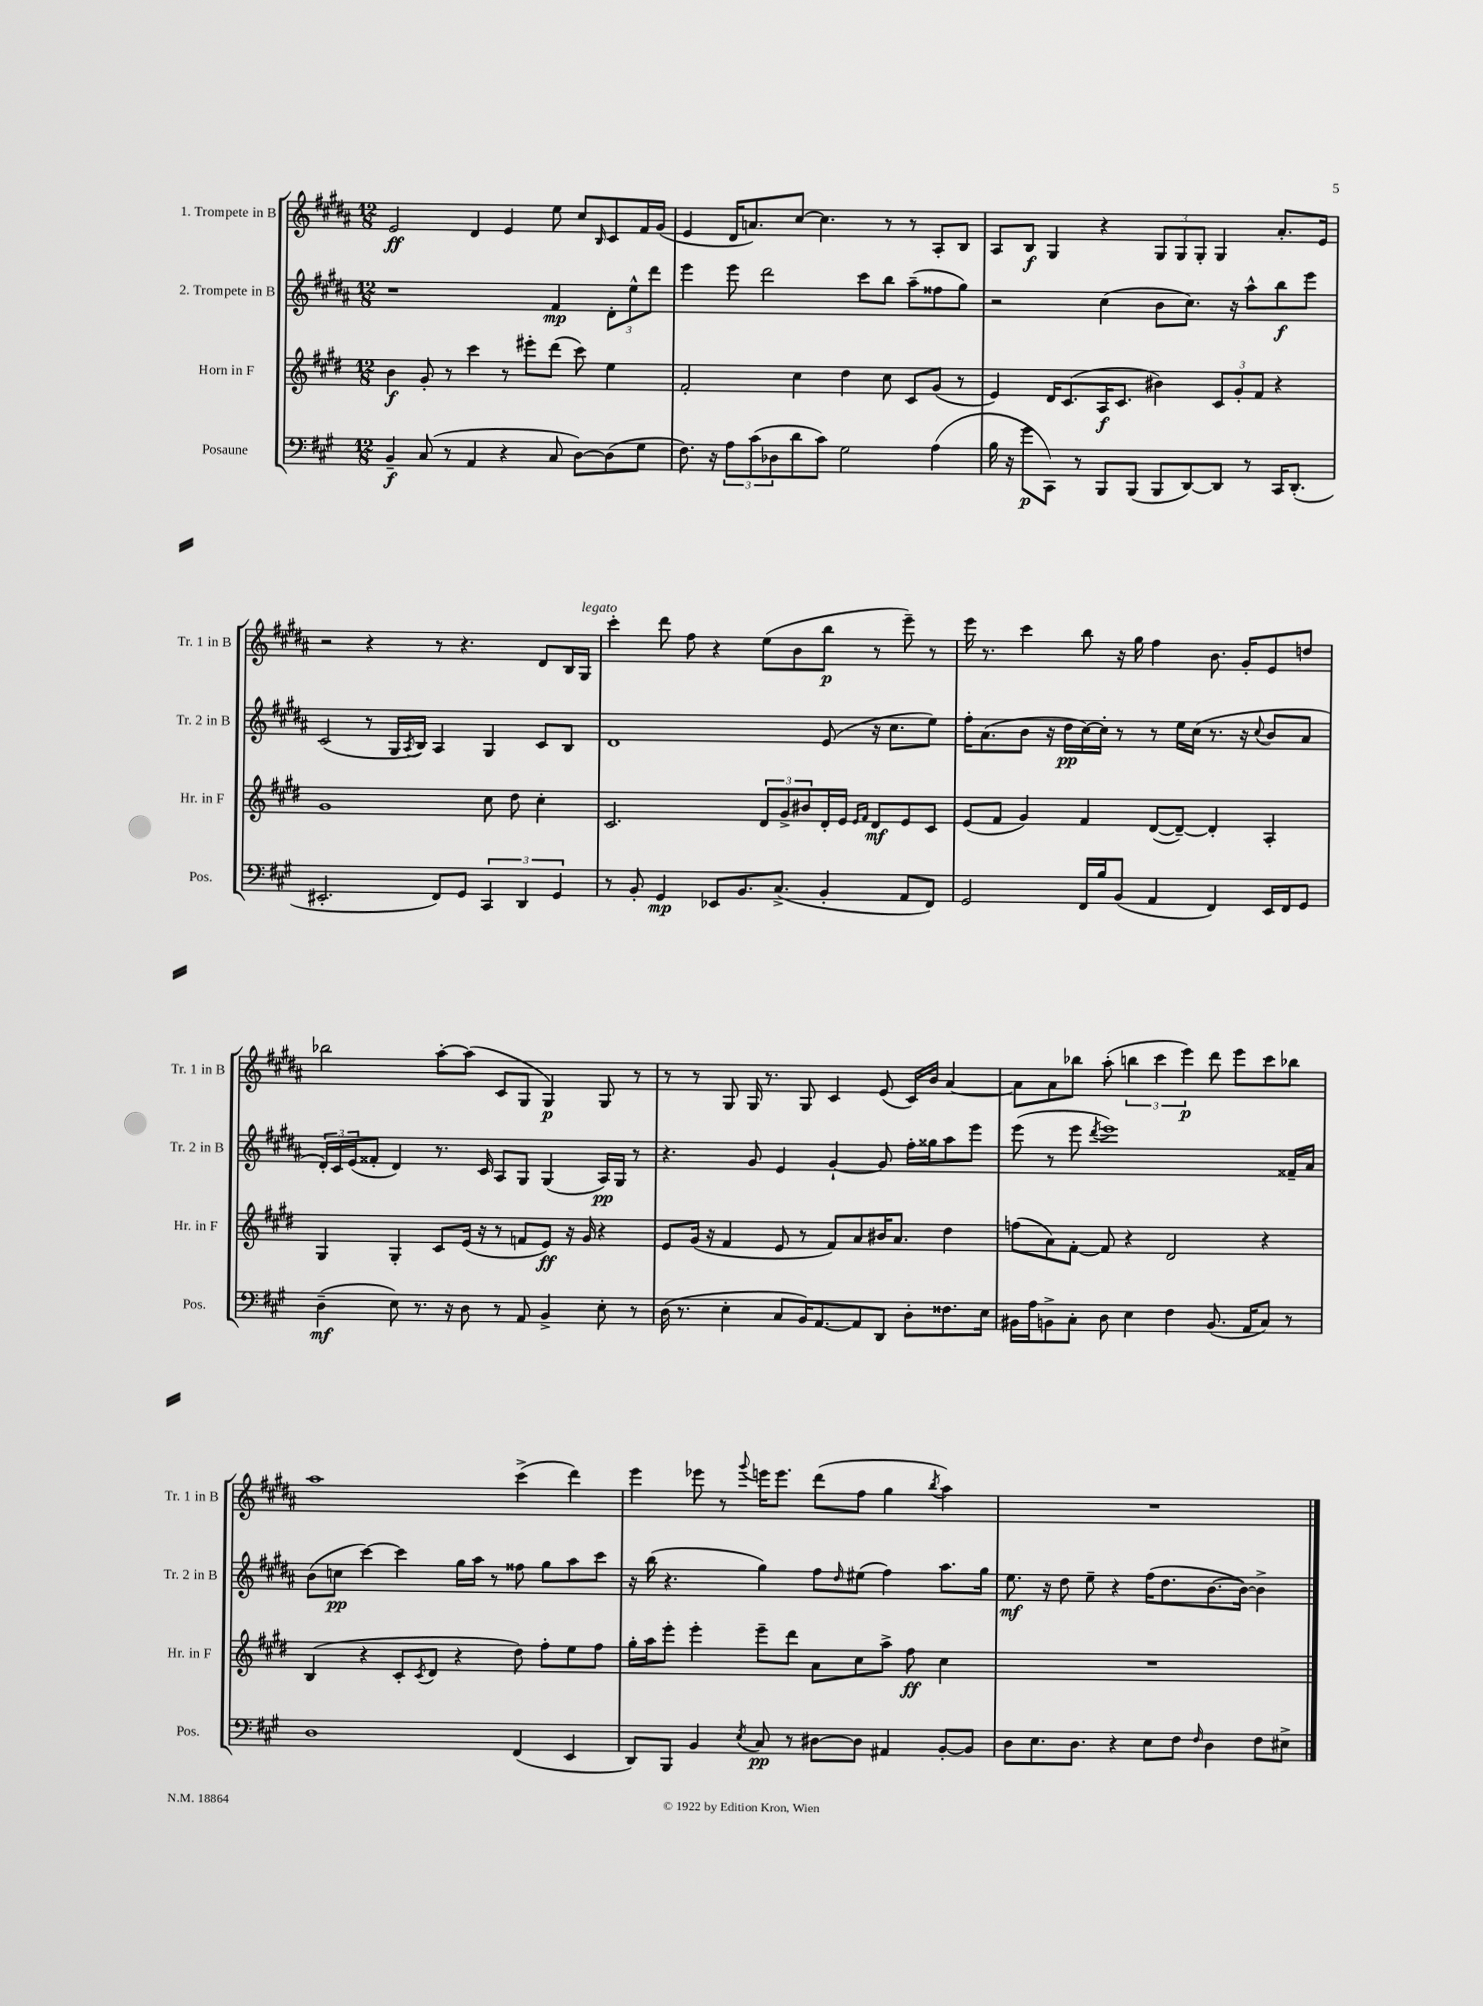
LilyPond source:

<<
\new StaffGroup <<
\new Staff = "s0" \with { instrumentName = "1. Trompete in B" shortInstrumentName = "Tr. 1 in B" } {
    \clef treble \key b \major \numericTimeSignature \time 12/8
    e'2\ff dis'4 e'4 e''8 cis''8 \grace { b16 } cis'8 fis'16 gis'16( |
    e'4 dis'16 a'8.) cis''8~ cis''4. r8 r8 ais8-. b8 |
    ais8 b8\f gis4 r4 \tuplet 3/2 { gis8 gis8 gis8-. } gis4 ais'8.-. e'16 |
    r2 r4 r8 r4. dis'8 b16 gis16^\markup { \italic "legato" } |
    cis'''4-. dis'''8 fis''8 r4 e''8( b'8 b''8\p r8 e'''8--) r8 |
    e'''16 r8. cis'''4 b''8 r16 gis''16 fis''4 b'8. gis'16-. e'8 d''8 |
    bes''2 ais''8~-. ais''8( cis'8 gis8 gis4\p) gis8 r8 |
    r8 r8 gis8 gis16 r8. gis8 cis'4 e'8( cis'16) b'16 ais'4~ |
    ais'8 ais'8 bes''8 ais''8-.( \tuplet 3/2 { b''4 cis'''4 e'''4\p) } dis'''8 e'''8 cis'''8 bes''8 |
    ais''1 cis'''4->( dis'''4) |
    e'''4 ees'''8 r8 \appoggiatura { gis'''8 } e'''16 e'''8. dis'''8( fis''8 gis''4 \acciaccatura { b''8 } ais''4) |
    R1. \bar "|." |
}
\new Staff = "s1" \with { instrumentName = "2. Trompete in B" shortInstrumentName = "Tr. 2 in B" } {
    \clef treble \key b \major \numericTimeSignature \time 12/8
    r1 fis'4\mp \tuplet 3/2 { dis'8-. e''8-^ dis'''8 } |
    e'''4 e'''8 dis'''2 cis'''8 b''8 ais''8--( fisis''8 gis''8) |
    r2 cis''4( b'8 cis''8.) r16 ais''8-^ b''8\f e'''8 |
    cis'2( r8 gis16 \acciaccatura { ais8 } b16) ais4 gis4 cis'8 b8 |
    dis'1 e'8( r16 cis''8. e''8) |
    fis''16-. ais'8.( b'8 r16 dis''16\pp cis''16~) cis''16-. r8 r8 e''16 cis''16( r8. r16 \appoggiatura { cis''8 } b'8 ais'8 |
    \tuplet 3/2 { dis'16-.) cis'16 e'16( } fisis'8-. dis'4) r8. cis'16 ais8 gis8 gis4( ais16\pp) gis16 r8 |
    r4. gis'8 e'4 gis'4~-! gis'8 fis''16-. gisis''16 ais''8 e'''8 |
    e'''8( r8 e'''8 \acciaccatura { dis'''8 } e'''1) fisis'16-- ais'16 |
    b'8( c''8\pp cis'''4~) cis'''4 gis''16 ais''16 r8 fisis''8 gis''8 ais''8 cis'''8 |
    r16 b''16( r4. gis''4) fis''8 \grace { dis''16 } eis''8( fis''4) ais''8. gis''16 |
    e''8.\mf r16 dis''8 e''8-- r4 fis''16( dis''8. b'8.~ b'16~) b'4-> \bar "|." |
}
\new Staff = "s2" \with { instrumentName = "Horn in F" shortInstrumentName = "Hr. in F" } {
    \clef treble \key e \major \numericTimeSignature \time 12/8
    b'4\f gis'8-. r8 cis'''4 r8 eis'''8-. dis'''8( cis'''8) e''4 |
    fis'2-. cis''4 dis''4 cis''8 cis'8 gis'8( r8 |
    e'4) dis'16 cis'8.( a16\f cis'8. bis'4) \tuplet 3/2 { cis'8 gis'8-. fis'8 } r4 |
    gis'1 cis''8 dis''8 cis''4-. |
    cis'2. \tuplet 3/2 { dis'8 gis'8-> bis'8 } dis'16-. e'16 \grace { e'16 fis'16 } dis'8\mf e'8 cis'8 |
    e'8( fis'8 gis'4) fis'4 dis'8~( dis'8~--) dis'4-. a4-. |
    gis4 gis4-. cis'8 e'16( r16 r8 f'8 e'8\ff) r16 gis'16 r4 |
    e'8 gis'16( r16 fis'4 e'8 r8 fis'8) a'8 bis'16 a'8. dis''4 |
    f''8( a'8) fis'8~-. fis'8 r4 dis'2 r4 |
    b4( r4 cis'8-. \acciaccatura { cis'8 } dis'8 r4 dis''8) fis''8-. e''8 fis''8 |
    gis''16-. a''16 e'''8-. e'''4-. e'''8-- dis'''8 a'8 cis''8 a''8-> fis''8\ff cis''4 |
    R1. \bar "|." |
}
\new Staff = "s3" \with { instrumentName = "Posaune" shortInstrumentName = "Pos." } {
    \clef bass \key a \major \numericTimeSignature \time 12/8
    b,4--\f cis8( r8 a,4 r4 cis8 d8~) d8( gis8 |
    fis8.) r16 \tuplet 3/2 { a8 cis'8( des8 } d'8 cis'8) gis2 a4( |
    b16 r16 gis'8\p cis,8) r8 b,,8 b,,8( b,,8 d,8~) d,8 r8 cis,16 d,8.-.( |
    eis,2.-. fis,8) gis,8 \tuplet 3/2 { cis,4 d,4 gis,4 } |
    r8 b,8-. gis,4\mp ees,8 b,8. cis8.->( b,4-. a,8 fis,8) |
    gis,2 fis,16 b16 b,8( a,4 fis,4) e,16 fis,16 gis,8 |
    d4--\mf( e8) r8. r16 d8 r8 a,8 b,4-> e8-. r8 |
    d16( r8. e4-. cis8 b,16) a,8.~ a,8 d,8 d8-. fisis8. e16 |
    bis,16 a16 b,8-> cis8-. d8 e4 fis4 b,8.( a,16 cis8) r8 |
    d1 fis,4( e,4 |
    d,8) b,,8 b,4 \acciaccatura { e8 } cis8\pp r8 dis8~ dis8 ais,4 b,8~-. b,8 |
    d8 e8. d8. r4 e8 fis8 \grace { fis16 } d4 fis8 eis8-> \bar "|." |
}
>>
>>
\layout { \context { \Score \remove "Bar_number_engraver" } }
